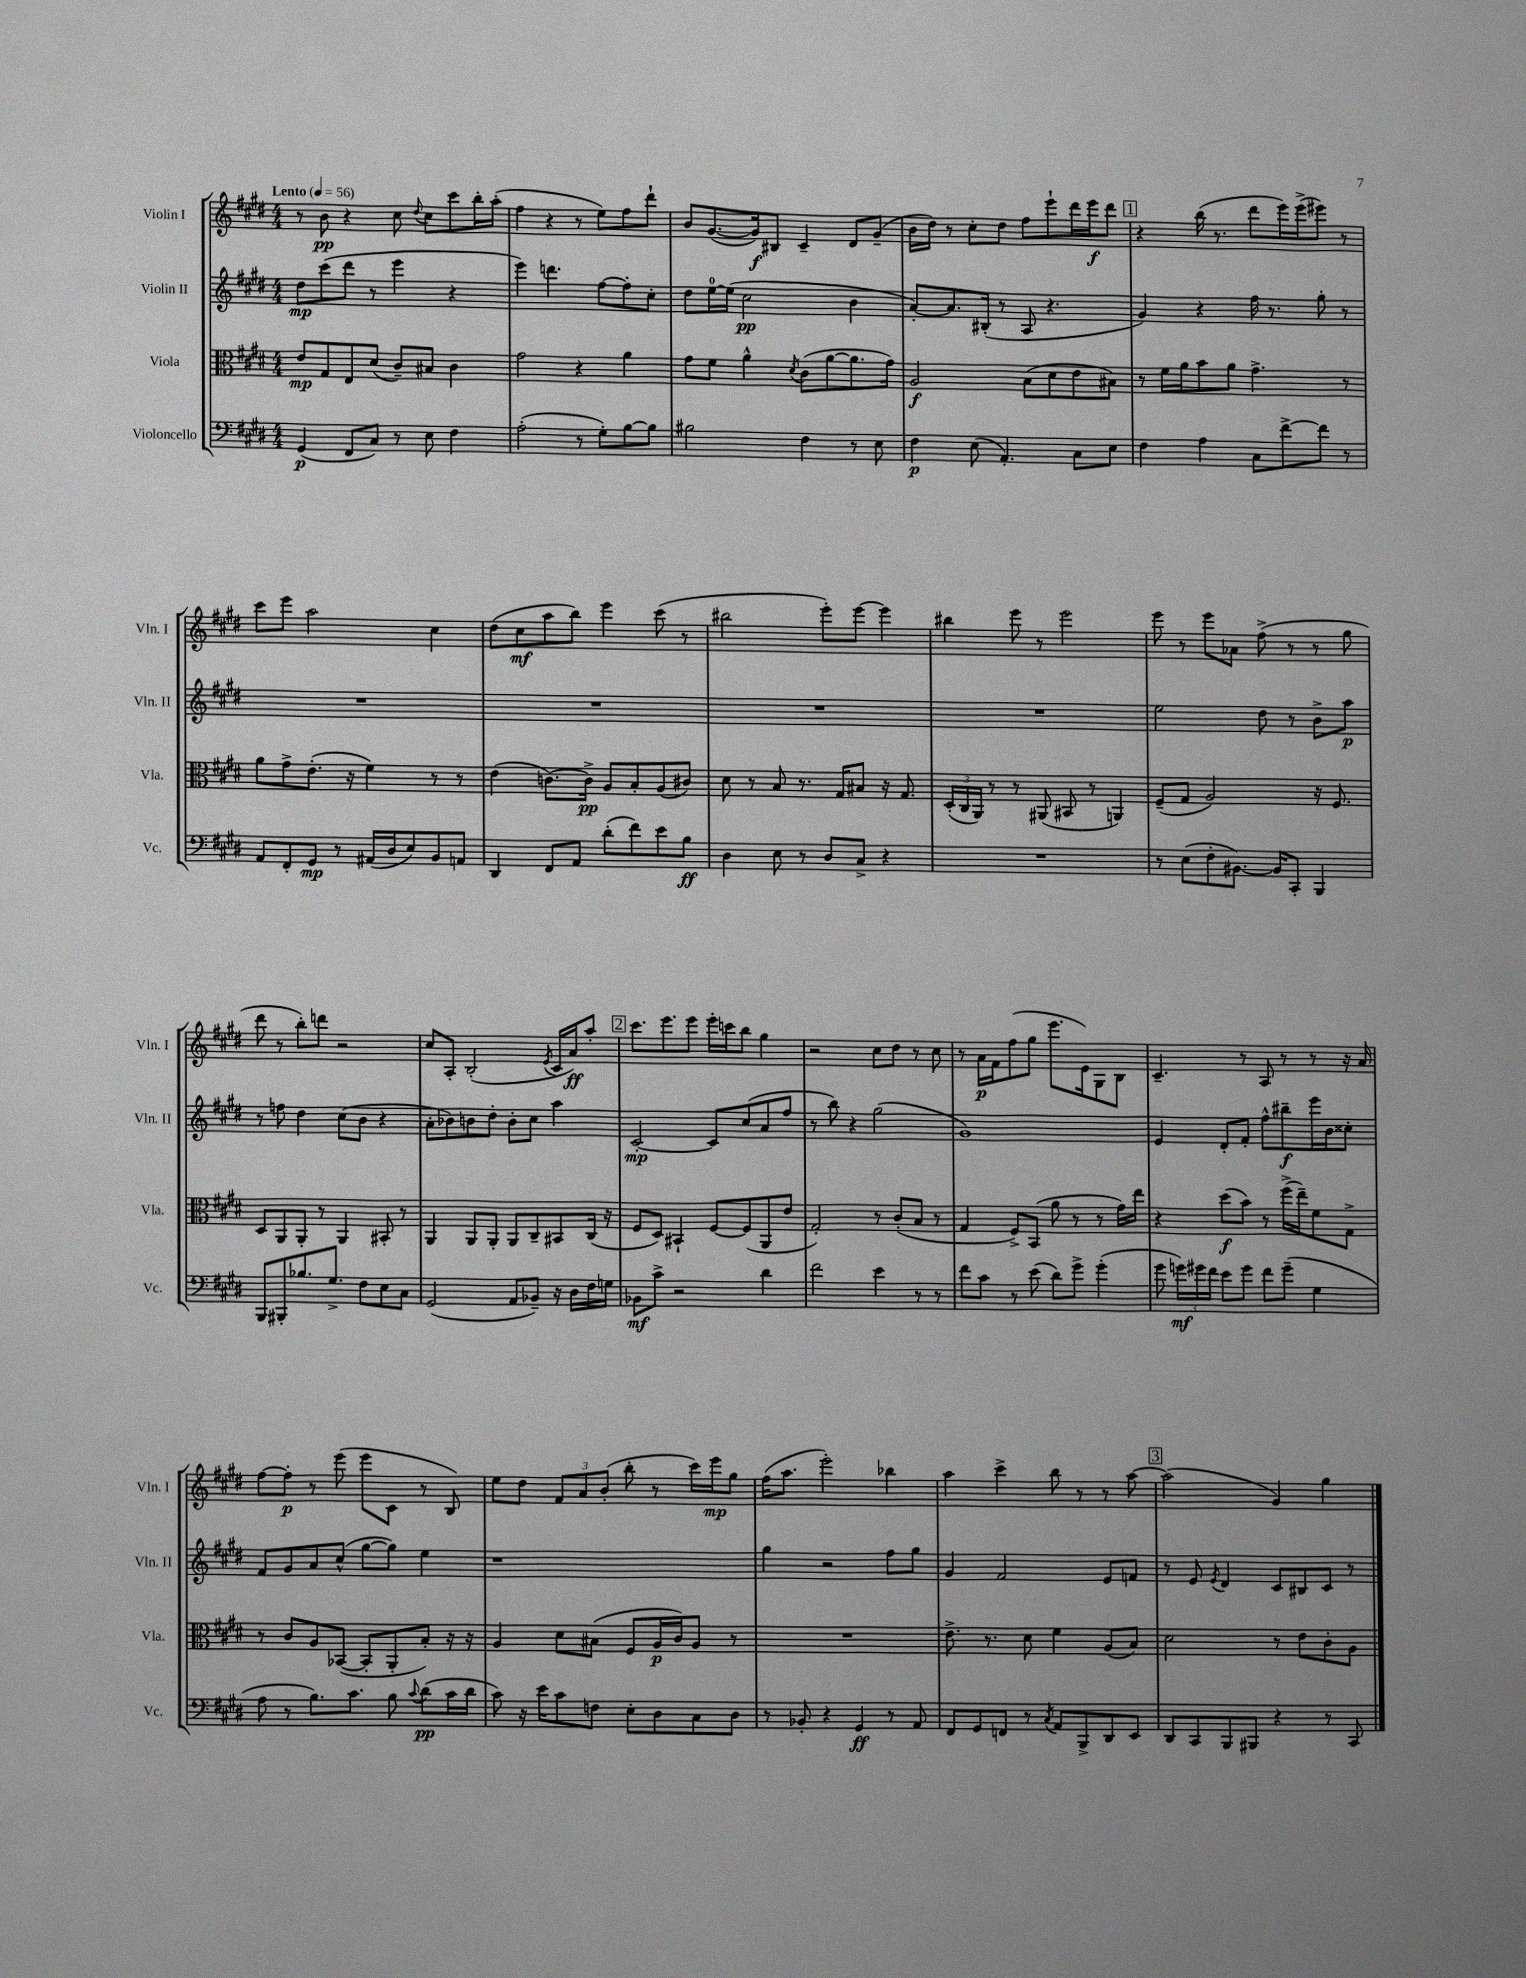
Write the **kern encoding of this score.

**kern	**dynam	**kern	**dynam	**kern	**dynam	**kern	**dynam
*part4	*part4	*part3	*part3	*part2	*part2	*part1	*part1
*staff4	*staff4	*staff3	*staff3	*staff2	*staff2	*staff1	*staff1
*I"Violoncello	*	*I"Viola	*	*I"Violin II	*	*I"Violin I	*
*I'Vc.	*	*I'Vla.	*	*I'Vln. II	*	*I'Vln. I	*
*clefF4	*	*clefC3	*	*clefG2	*	*clefG2	*
*k[f#c#g#d#]	*	*k[f#c#g#d#]	*	*k[f#c#g#d#]	*	*k[f#c#g#d#]	*
*M4/4	*	*M4/4	*	*M4/4	*	*M4/4	*
*MM56	*	*MM56	*	*MM56	*	*MM56	*
=1	=1	=1	=1	=1	=1	=1	=1
!	!	!	!	!	!	!LO:TX:a:B:t=Lento	!
(4GG#/	p	8e/L	mp	8dd#\L	mp	8r	.
.	.	8G#/	.	(8ccc#\	.	8b\	pp
8FF#/L	.	8E/	.	8ddd#\J	.	4r	.
8C#/J)	.	(8d#/J	.	8r	.	.	.
8r	.	8c#~/L)	.	4eee\	.	8cc#\	.
.	.	.	.	.	.	8qqdd#/	.
8E\	.	8B#X/J	.	.	.	8cc#\L	.
4F#\	.	4c#\	.	4r	.	8ccc#\	.
.	.	.	.	.	.	16bb'\L	.
.	.	.	.	.	.	(16aa'\JJ	.
=2	=2	=2	=2	=2	=2	=2	=2
(2A'\	.	2g#\	.	4eee\)	.	4ff#\	.
.	.	.	.	4.dddn\	.	4r	.
8r	.	4r	.	.	.	8r	.
8G#'\L)	.	.	.	[8ff#\L	.	8ee\L)	.
[8B\	.	4a\	.	8ff#'\]	.	8ff#\	.
8B\J]	.	.	.	8cc#'\J	.	8ddd#`\J	.
=3	=3	=3	=3	=3	=3	=3	=3
2B#X\	.	8g#\L	.	8dd#\L	.	8b/L	.
.	.	8f#\J	.	[16ee\L	.	([8.g#/	.
.	.	.	.	(16ee\JJ]	.	.	.
.	.	4a^^\	.	2cc#\	pp	.	.
.	.	.	.	.	.	16g#/k])	f
.	.	.	.	.	.	8B#X/J	.
.	.	8qd#/	.	.	.	.	.
4F#\	.	(8c#\L	.	.	.	4c#~/	.
.	.	[8a\	.	.	.	.	.
8r	.	8.a\]	.	4b\	.	8d#/L	.
8E\	.	.	.	.	.	(8g#~/J	.
.	.	16g#\Jk)	.	.	.	.	.
=4	=4	=4	=4	=4	=4	=4	=4
4F#\	p	2A/	f	[8a'/L)	.	16b\LL	.
.	.	.	.	.	.	16dd#\JJ)	.
.	.	.	.	8.a/]	.	8r	.
(8E\	.	.	.	.	.	8cc#'\L	.
.	.	.	.	(16B#X'/Jk	.	.	.
4.AA'/)	.	.	.	8r	.	8dd#\J	.
.	.	(8B\L	.	8A/	.	8ff#\L	.
.	.	8d#\	.	4.r	.	8eee`\	.
8C#\L	.	8e\	.	.	.	16ddd#\L	.
.	.	.	.	.	.	16eee\J	f
8E\J	.	8B#X\J)	.	.	.	8ddd#\J	.
!!LO:REH:place=s1:t=1
=5	=5	=5	=5	=5	=5	=5	=5
4F#\	.	8r	.	4g#/)	.	4r	.
.	.	16f#\LL	.	.	.	.	.
.	.	16a\J	.	.	.	.	.
4A\	.	8b\	.	4r	.	(16bb\	.
.	.	.	.	.	.	8.r	.
.	.	8a\J	.	.	.	.	.
8C#\L	.	4.g#^\	.	16ff#\	.	8ddd#\L	.
.	.	.	.	8.r	.	.	.
[8f#^\	.	.	.	.	.	16eee\L)	.
.	.	.	.	.	.	(16eee^\J	.
8f#\J]	.	.	.	8gg#'\	.	8eee#X\J)	.
8r	.	8r	.	8r	.	8r	.
!!LO:LB:g=z
=6	=6	=6	=6	=6	=6	=6	=6
8AA/L	.	8a\L	.	1r	.	8ccc#\L	.
8FF#'/	.	8g#^\	.	.	.	8eee\J	.
8GG#/J	mp	(8.e'\J	.	.	.	2aa\	.
8r	.	.	.	.	.	.	.
.	.	16r	.	.	.	.	.
(16AA#X/LL	.	4f#\)	.	.	.	.	.
16D#/J	.	.	.	.	.	.	.
8E/)	.	.	.	.	.	.	.
8BB/	.	8r	.	.	.	4cc#\	.
8AAn/J	.	8r	.	.	.	.	.
=7	=7	=7	=7	=7	=7	=7	=7
4DD#/	.	(4e\	.	1r	.	(8dd#\L	.
.	.	.	.	.	.	8cc#\	mf
8FF#/L	.	[8.cn\L)	.	.	.	8aa\	.
8AA/J	.	.	.	.	.	8bb\J)	.
.	.	16c^\Jk]	pp	.	.	.	.
(8d#'\L	.	8A/L	.	.	.	4eee\	.
8f#\)	.	8B'/	.	.	.	.	.
8e\	.	(8A/	.	.	.	(8ccc#\	.
8B\J	ff	8c#X/J)	.	.	.	8r	.
=8	=8	=8	=8	=8	=8	=8	=8
4D#\	.	8d#\	.	1r	.	2bb#X\	.
.	.	8r	.	.	.	.	.
8E\	.	8B/	.	.	.	.	.
8r	.	8.r	.	.	.	.	.
8D#/L	.	.	.	.	.	8eee'\L)	.
.	.	16G#/KL	.	.	.	.	.
8C#^/J	.	8B#X/J	.	.	.	[8eee\J	.
4r	.	16r	.	.	.	4eee\]	.
.	.	8.G#/	.	.	.	.	.
=9	=9	=9	=9	=9	=9	=9	=9
1r	.	(24D#'/LL	.	1r	.	4bb#X\	.
.	.	24C#/	.	.	.	.	.
.	.	24AA/JJ)	.	.	.	.	.
.	.	8r	.	.	.	.	.
.	.	8r	.	.	.	8eee\	.
.	.	(8AA#X/	.	.	.	8r	.
.	.	8BB#X/	.	.	.	2eee\	.
.	.	8r	.	.	.	.	.
.	.	4AAn/)	.	.	.	.	.
=10	=10	=10	=10	=10	=10	=10	=10
8r	.	(8F#~/L	.	2ee\	.	8eee\	.
(8E\L	.	8G#/J	.	.	.	8r	.
8F#'\	.	2A/)	.	.	.	8eee\L	.
[8.BB#X\J)	.	.	.	.	.	8a-X\J	.
.	.	.	.	8dd#\	.	(8ff#^\	.
16BB#/KL]	.	.	.	.	.	.	.
8CC#'/J	.	.	.	8r	.	8r	.
4BBB/	.	16r	.	8b^\L	.	8r	.
.	.	8.F#/	.	.	.	.	.
.	.	.	.	8aa\J	p	8gg#\	.
!!LO:LB:g=z
=11	=11	=11	=11	=11	=11	=11	=11
8BBB/L	.	8D#/L	.	8r	.	8ddd#\	.
8BBB#X'/	.	8AA/	.	8ffn\	.	8r	.
8.B-X/	.	8AA'/J	.	4dd#\	.	8bb'\L)	.
.	.	8r	.	.	.	8dddn\J	.
8.G#^/J	.	.	.	.	.	.	.
.	.	4AA/	.	(8cc#\L	.	2r	.
8F#\L	.	.	.	8b\J	.	.	.
8E\	.	8BB#X'/	.	4r	.	.	.
8C#\J	.	8r	.	.	.	.	.
=12	=12	=12	=12	=12	=12	=12	=12
(2GG#/	.	4AA/	.	8a'\L	.	8cc#/L	.
.	.	.	.	8b-X\)	.	8A'/J	.
.	.	8AA/L	.	8bn\	.	(2B'/	.
.	.	8AA'/J	.	8dd#'\J	.	.	.
8AA/L	.	8AA/L	.	8b'\L	.	.	.
8BB-X~/J)	.	8C#~/	.	8cc#\J	.	.	.
.	.	.	.	.	.	8qe/	.
16r	.	8BB#X/	.	4aa\	.	16c#/LL	.
16D#\LL	.	.	.	.	.	16a/J)	ff
16F#\	.	(16C#/Jk	.	.	.	8aa'/J	.
16Gn\JJ	.	16r	.	.	.	.	.
!!LO:REH:place=s1:t=2
=13	=13	=13	=13	=13	=13	=13	=13
8BB-X\L	mf	8F#/L	.	[2c#'/	mp	8.ccc#\L	.
8c#^\J	.	8D#/J)	.	.	.	.	.
.	.	.	.	.	.	8.eee\	.
2r	.	4BB#X`/	.	.	.	.	.
.	.	.	.	.	.	8eee\J	.
.	.	[8F#/L	.	8c#/L]	.	16eee'\LL	.
.	.	.	.	.	.	16cccn\J	.
.	.	(8F#/]	.	(8cc#/	.	8bb\J	.
4d#\	.	8AA/	.	8a/	.	4gg#\	.
.	.	8e/J	.	8ff#/J	.	.	.
=14	=14	=14	=14	=14	=14	=14	=14
2f#\	.	2G#'/)	.	8r	.	2r	.
.	.	.	.	8bb\)	.	.	.
.	.	.	.	4r	.	.	.
4e\	.	8r	.	(2gg#\	.	8cc#\L	.
.	.	(8c#'/L	.	.	.	8dd#\J	.
8r	.	8B/J	.	.	.	8r	.
8r	.	8r	.	.	.	8cc#\	.
=15	=15	=15	=15	=15	=15	=15	=15
8f#\L	.	4G#/	.	1g#)	.	8r	.
8c#\J	.	.	.	.	.	16a\LL	p
.	.	.	.	.	.	16f#\J	.
8r	.	8F#^/L)	.	.	.	(8ff#\	.
(8e\	.	(8BB/J	.	.	.	8gg#\J	.
8d#\L)	.	8a\	.	.	.	8.eee\L	.
8g#^\J	.	8r	.	.	.	.	.
.	.	.	.	.	.	16e\k)	.
(4g#'\	.	8r	.	.	.	8G#\	.
.	.	16g#\LL)	.	.	.	8B\J	.
.	.	16ee\JJ	.	.	.	.	.
=16	=16	=16	=16	=16	=16	=16	=16
8g#\	.	4r	.	4e/	.	4.c#~/	.
24gn\LL)	mf	.	.	.	.	.	.
24g#X\	.	.	.	.	.	.	.
24f#\JJ	.	.	.	.	.	.	.
8e\L	.	(8dd#\L	f	8d#'/L	.	.	.
8g#\J	.	8b\J)	.	8f#'/J	.	8r	.
8f#\L	.	8r	.	8ff#^^\L	.	8A/	.
(8g#~\J	.	(16ff#^\LL	.	8bb#X~\	f	8r	.
.	.	16ee~\J)	.	.	.	.	.
4G#\	.	8f#\	.	16eee\L	.	8r	.
.	.	.	.	16b\J	.	.	.
.	.	8G#^\J	.	8cc##X'\J	.	16r	.
.	.	.	.	.	.	16a/	.
!!LO:LB:g=z
=17	=17	=17	=17	=17	=17	=17	=17
8A\	.	8r	.	8f#/L	.	[8ff#\L	.
8r	.	8c#/L	.	8g#/	.	8ff#'\J]	p
8.B\L)	.	8A/	.	8a/	.	8r	.
.	.	([8BB-X/J	.	(8cc#^^/J	.	(8eee\	.
8.c#\J	.	.	.	.	.	.	.
.	.	8BB-'/L]	.	[8gg#\L	.	8eee\L	.
8B\	.	8AA'/	.	8gg#\J])	.	8c#\J	.
8qqc#/	.	.	.	.	.	.	.
(8d#\L	pp	8B'/J)	.	4ee\	.	8r	.
16c#\L	.	16r	.	.	.	8B/)	.
16d#\JJ	.	16r	.	.	.	.	.
=18	=18	=18	=18	=18	=18	=18	=18
8c#\)	.	4A/	.	1r	.	8ee\L	.
16r	.	.	.	.	.	8dd#\J	.
16e\KL	.	.	.	.	.	.	.
8c#\	.	8d#\L	.	.	.	12f#/L	.
.	.	.	.	.	.	12a/	.
8Fn\J	.	(8B#X\J	.	.	.	.	.
.	.	.	.	.	.	(12b'/J	.
8E'\L	.	8F#/L	.	.	.	8bb'\	.
8D#\	.	16A/L	p	.	.	8r	.
.	.	16c#/J)	.	.	.	.	.
8C#\	.	8A/J	.	.	.	16ccc#\LL)	.
.	.	.	.	.	.	16eee\J	mp
8D#\J	.	8r	.	.	.	8gg#\J	.
=19	=19	=19	=19	=19	=19	=19	=19
8r	.	1r	.	4gg#\	.	(16ff#\KL	.
.	.	.	.	.	.	8.aa\J	.
8BB-X'/	.	.	.	.	.	.	.
4r	.	.	.	2r	.	2eee'\)	.
4GG#/	ff	.	.	.	.	.	.
8r	.	.	.	8ff#\L	.	4bb-X\	.
8AA/	.	.	.	8gg#\J	.	.	.
=20	=20	=20	=20	=20	=20	=20	=20
8FF#/L	.	8.e^\	.	4g#/	.	4aa\	.
8GG#/	.	.	.	.	.	.	.
.	.	8.r	.	.	.	.	.
8FFn/J	.	.	.	2f#/	.	4ccc#^\	.
8r	.	8d#\	.	.	.	.	.
8qC#/	.	.	.	.	.	.	.
8AA/L	.	4f#\	.	.	.	8bb\	.
8BBB^/	.	.	.	.	.	8r	.
8DD#/	.	(8A/L	.	8e/L	.	8r	.
8EE/J	.	8B/J)	.	8fn/J	.	[8aa\	.
!!LO:REH:place=s1:t=3
=21	=21	=21	=21	=21	=21	=21	=21
8DD#/L	.	2d#\	.	8r	.	(2aa\]	.
8CC#/	.	.	.	8e/	.	.	.
.	.	.	.	8qe/	.	.	.
8BBB/	.	.	.	4d#/	.	.	.
8BBB#X/J	.	.	.	.	.	.	.
4r	.	8r	.	8c#/L	.	4g#/)	.
.	.	8e\L	.	8B#X/	.	.	.
8r	.	8c#'\	.	8c#/J	.	4gg#\	.
8CC#/	.	8A\J	.	8r	.	.	.
==	==	==	==	==	==	==	==
*-	*-	*-	*-	*-	*-	*-	*-
